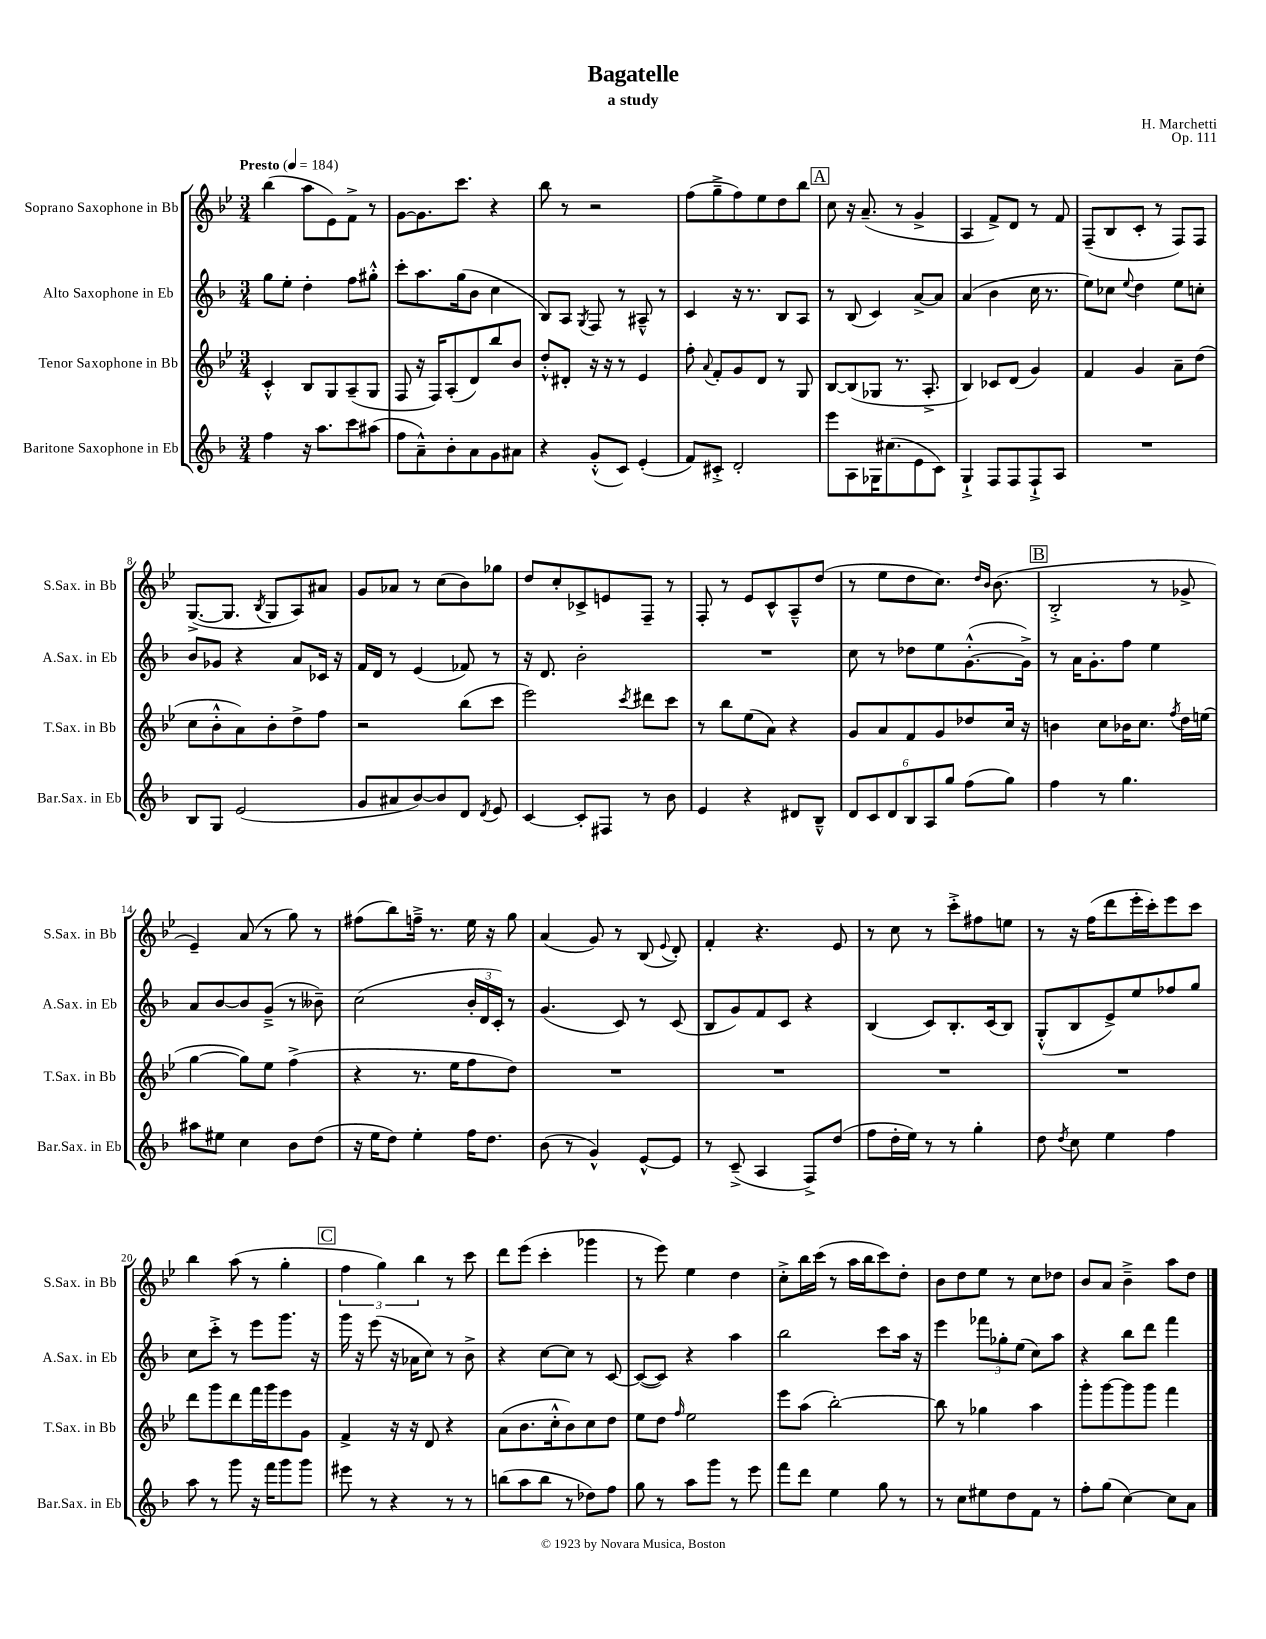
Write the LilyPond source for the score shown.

\header { title = "Bagatelle" composer = "H. Marchetti" subtitle = "a study" opus = "Op. 111" }
<<
\new StaffGroup <<
\new Staff = "s0" \with { instrumentName = "Soprano Saxophone in Bb" shortInstrumentName = "S.Sax. in Bb" } {
    \clef treble \key bes \major \numericTimeSignature \time 3/4 \tempo "Presto" 4 = 184
    \autoBeamOff bes''4( a''8[ ees'8) f'8]-> r8 |
    g'8[~ g'8. c'''8.] r4 |
    bes''8 r8 r2 |
    f''8[( g''8---> f''8) ees''8 d''8 bes''8] |
    \mark \markup { \box "A" } c''8 r16 a'8.--( r8 g'4-> |
    a4 f'8[->) d'8] r8 f'8 |
    f8[--( bes8 c'8]-. r8 f8[) f8] |
    g8.[~->( g8.] \acciaccatura { bes8 } g8[ a8) ais'8] |
    g'8[ aes'8] r8 c''8[( bes'8) ges''8] |
    d''8[ c''8-. ces'8-> e'8 f8]-- r8 |
    f8-. r8 ees'8[ c'8-^ a8---^ d''8]( |
    r8 ees''8[ d''8 c''8.]) \grace { d''16[ bes'16] } bes'8.( |
    \mark \markup { \box "B" } bes2-.-> r8 ges'8-> |
    ees'4--) a'8( r8 g''8) r8 |
    fis''8[( bes''8) f''16]---> r8. ees''16 r16 g''8 |
    a'4( g'8) r8 bes8( \appoggiatura { ees'8 } d'8-.) |
    f'4-. r4. ees'8 |
    r8 c''8 r8 c'''8[-.-> fis''8 e''8] |
    r8 r16 f''16[( d'''8 ees'''16-. c'''16-.) ees'''8 c'''8] |
    bes''4 a''8( r8 g''4-. |
    \mark \markup { \box "C" } \tuplet 3/2 { f''4 g''4) bes''4 } r8 c'''8 |
    d'''8[ ees'''8]( c'''4-. ges'''4 |
    r8 ees'''8) ees''4 d''4 |
    c''8[-.-> bes''16 c'''16]( r8 a''16[ bes''16 c'''8) d''8]-. |
    bes'8[ d''8 ees''8] r8 c''8[ des''8] |
    bes'8[ a'8] bes'4---> a''8[ d''8] \bar "|." |
}
\new Staff = "s1" \with { instrumentName = "Alto Saxophone in Eb" shortInstrumentName = "A.Sax. in Eb" } {
    \clef treble \key f \major \numericTimeSignature \time 3/4
    \autoBeamOff g''8[ e''8]-. d''4-. f''8[ gis''8]-.-^ |
    c'''8[-. a''8. g''16( bes'8] c''4 |
    bes8[) a8] \acciaccatura { g8 } f8 r8 ais8---^ r8 |
    c'4 r16 r8. bes8[ a8] |
    \mark \markup { \box "A" } r8 bes8( c'4) a'8[~-> a'8] |
    a'4( bes'4 c''16 r8. |
    e''8[) ces''8] \appoggiatura { e''8 } d''4 e''8[ c''8]-. |
    bes'8[ ges'8] r4 a'8[ ces'16] r16 |
    f'16[ d'16] r8 e'4( fes'8) r8 |
    r16 d'8. bes'2-. |
    R2. |
    c''8 r8 des''8[ e''8 g'8.~-.-^( g'16]->) |
    \mark \markup { \box "B" } r8 a'16[ g'8.-. f''8] e''4 |
    a'8[ bes'8~ bes'8 g'8]--->( r8 beses'8--) |
    c''2( \tuplet 3/2 { bes'16[-. d'16 c'16]-.) } r8 |
    g'4.( c'8) r8 c'8( |
    bes8[ g'8) f'8 c'8] r4 |
    bes4( c'8[) bes8.-. c'16( bes8]) |
    g8[-.-^( bes8 e'8->) e''8 fes''8 g''8] |
    c''8[ c'''8]-.-> r8 e'''8[ g'''8.] r16 |
    \mark \markup { \box "C" } g'''16 r16 e'''8( r16 aes'16[ c''8]) r8 bes'8-> |
    r4 c''8[~ c''8] r8 c'8~ |
    c'8[~( c'8]) r4 a''4 |
    bes''2 c'''8[ a''16] r16 |
    e'''4 \tuplet 3/2 { fes'''8[ ges''8-. e''8]( } c''8[) a''8] |
    r4 bes''8[ d'''8] f'''4 \bar "|." |
}
\new Staff = "s2" \with { instrumentName = "Tenor Saxophone in Bb" shortInstrumentName = "T.Sax. in Bb" } {
    \clef treble \key bes \major \numericTimeSignature \time 3/4
    \autoBeamOff c'4-.-^ bes8[ g8 a8--( g8] |
    f8 r16 f16[) a8-.( d'8) bes''8 bes'8] |
    d''8[-.-^ dis'8]-. r16 r16 r8 ees'4 |
    f''8-. \appoggiatura { a'8 } f'8[-. g'8 d'8] r8 g8 |
    \mark \markup { \box "A" } bes8[~ bes8( ges8] r8. a8.-.-> |
    bes4) ces'8[ d'8]( g'4) |
    f'4 g'4 a'8[-- d''8]( |
    c''8[ bes'8-.-^ a'8) bes'8-. d''8-> f''8] |
    r2 bes''8[( c'''8] |
    ees'''2) \acciaccatura { c'''8 } dis'''8[ c'''8] |
    r8 bes''8[ ees''8( a'8]) r4 |
    g'8[ a'8 f'8 g'8 des''8 c''16] r16 |
    \mark \markup { \box "B" } b'4 c''8[ bes'16 c''8.] \acciaccatura { f''8 } d''16[ e''16]( |
    g''4~ g''8[) ees''8] f''4->( |
    r4 r8. ees''16[ f''8 d''8]) |
    R2. |
    R2. |
    R2. |
    R2. |
    d'''8[ g'''8 d'''8 f'''16 g'''16 ees'''8 g'8] |
    \mark \markup { \box "C" } f'4-> r16 r16 d'8 r4 |
    a'8[( bes'8. c''16-.-^ bes'8) c''8 d''8] |
    ees''8[ d''8] \grace { f''16 } ees''2 |
    ees'''8[ a''8]( bes''2~-.) |
    bes''8 r8 ges''4 a''4 |
    g'''8[-. g'''8~ g'''8 g'''8] f'''4 \bar "|." |
}
\new Staff = "s3" \with { instrumentName = "Baritone Saxophone in Eb" shortInstrumentName = "Bar.Sax. in Eb" } {
    \clef treble \key f \major \numericTimeSignature \time 3/4
    \autoBeamOff f''4 r16 a''8.[ c'''8 ais''8]( |
    f''8[ a'8---^) bes'8-. a'8 g'8 ais'8] |
    r4 g'8[-.-^( c'8]) e'4-.( |
    f'8[) cis'8]-.-> d'2-. |
    \mark \markup { \box "A" } e'''8[ a8 ges16 cis''8.( e'8 c'8]) |
    g4-!-> f8[ f8 f8-!-> a8] |
    R2. |
    bes8[ g8] e'2( |
    g'8[ ais'8 bes'8~) bes'8 d'8] \acciaccatura { d'8 } e'8 |
    c'4~ c'8[-. fis8] r8 bes'8 |
    e'4 r4 dis'8[ bes8]---^ |
    \tuplet 6/4 { d'8[ c'8 d'8 bes8 a8 g''8] } f''8[( g''8]) |
    \mark \markup { \box "B" } f''4 r8 g''4. |
    ais''8[ eis''8] c''4 bes'8[ d''8]( |
    r16 e''16[ d''8]) e''4-. f''16[ d''8.] |
    bes'8( r8 g'4-^) e'8[~-^ e'8] |
    r8 c'8--->( a4 f8[->) d''8]( |
    f''8[ d''16-. e''16]) r8 r8 g''4-. |
    d''8 \acciaccatura { d''8 } c''8 e''4 f''4 |
    a''8 r8 g'''8 r16 f'''16[ g'''8 g'''8] |
    \mark \markup { \box "C" } eis'''8 r8 r4 r8 r8 |
    b''8[( a''8 b''8] r8 des''8[) f''8] |
    g''8 r8 a''8[ g'''8] r8 e'''8 |
    f'''8[ d'''8] e''4 g''8 r8 |
    r8 c''8[ eis''8 d''8 f'8] r8 |
    f''8[-. g''8]( c''4~) c''8[ a'8] \bar "|." |
}
>>
>>
